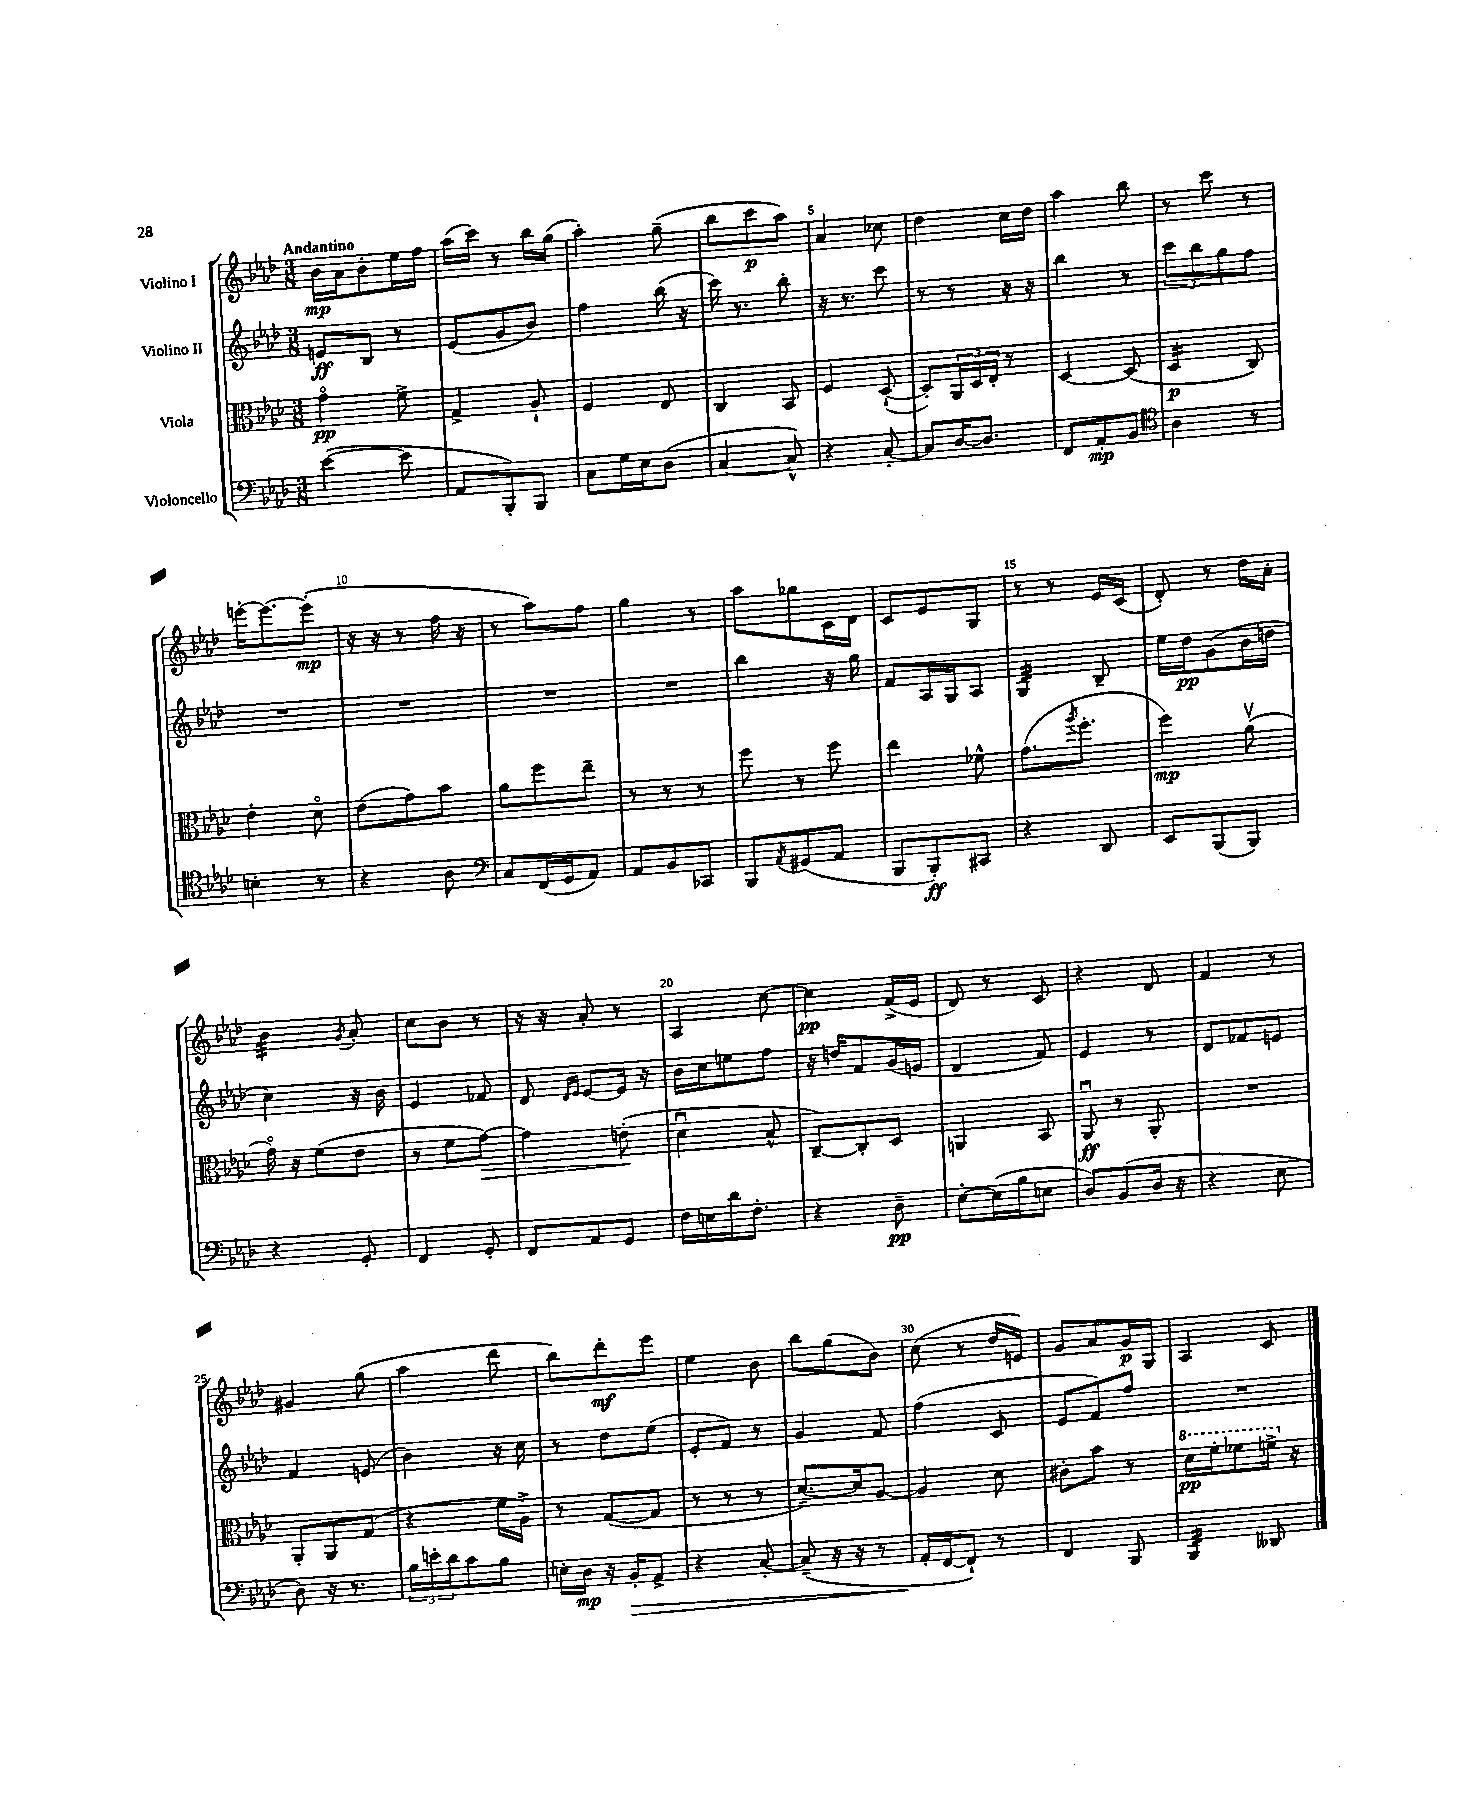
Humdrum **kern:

**kern	**dynam	**kern	**dynam	**kern	**dynam	**kern	**dynam
*part4	*part4	*part3	*part3	*part2	*part2	*part1	*part1
*staff4	*staff4	*staff3	*staff3	*staff2	*staff2	*staff1	*staff1
*I"Violoncello	*	*I"Viola	*	*I"Violino II	*	*I"Violino I	*
*clefF4	*	*clefC3	*	*clefG2	*	*clefG2	*
*k[b-e-a-d-]	*	*k[b-e-a-d-]	*	*k[b-e-a-d-]	*	*k[b-e-a-d-]	*
*M3/8	*	*M3/8	*	*M3/8	*	*M3/8	*
=1	=1	=1	=1	=1	=1	=1	=1
!	!	!	!	!	!	!LO:TX:a:B:t=Andantino	!
([4e-\	.	4g\	pp	8en/L	ff	16b-\LL	mp
.	.	.	.	.	.	16a-\J	.
.	.	.	.	8B-/J	.	8b-'\	.
8e-\]	.	8f^\	.	8r	.	16ee-\L	.
.	.	.	.	.	.	16ff\JJ	.
=2	=2	=2	=2	=2	=2	=2	=2
8AA-/L	.	4G^/	.	(8e-/L	.	(16aa-\LL	.
.	.	.	.	.	.	16ccc\JJ)	.
8BBB-'/)	.	.	.	8g/	.	8r	.
8BBB-/J	.	8A-`/	.	8b-/J)	.	16bb-\LL	.
.	.	.	.	.	.	(16gg\JJ	.
=3	=3	=3	=3	=3	=3	=3	=3
8C\L	.	4F/	.	4ff\	.	4aa-'\)	.
16G\L	.	.	.	.	.	.	.
16E-\J	.	.	.	.	.	.	.
(8D-\J	.	8E-/	.	(16bb-\	.	(8gg~\	.
.	.	.	.	16r	.	.	.
=4	=4	=4	=4	=4	=4	=4	=4
[4C/	.	4C/	.	16ccc\)	.	8bb-\L	.
.	.	.	.	8.r	.	.	.
.	.	.	.	.	.	8ccc\	p
8C^^/])	.	8BB-/	.	8bb-'\	.	8aa-\J)	.
=5	=5	=5	=5	=5	=5	=5	=5
4r	.	4F/	.	16r	.	4a-/	.
.	.	.	.	8.r	.	.	.
[8C'/	.	([8D-`/	.	8ccc\	.	8cc-X\	.
=6	=6	=6	=6	=6	=6	=6	=6
8C/L]	.	8D-'/L])	.	8r	.	4dd-\	.
[16D-/K	.	24AA-/L	.	8r	.	.	.
.	.	24D-/	.	.	.	.	.
8.D-/J]	.	.	.	.	.	.	.
.	.	24E-'/JJ	.	.	.	.	.
.	.	8r	.	16r	.	16cc\LL	.
.	.	.	.	16r	.	16dd-\JJ	.
=7	=7	=7	=7	=7	=7	=7	=7
8FF/L	.	[4D-/	.	4bb-\	.	4aa-\	.
8AA-'/	mp	.	.	.	.	.	.
8BB-/J	.	(8D-/]	.	8r	.	8bb-\	.
=8	=8	=8	=8	=8	=8	=8	=8
*clefC4	*	*	*	*	*	*	*
*	*	*tremolo	*	*	*	*	*
4A-\	.	16D-/LL	p	12ccc\L	.	8r	.
.	.	16D-/	.	.	.	.	.
.	.	.	.	12bb-\	.	.	.
.	.	16D-/	.	.	.	8ccc\	.
.	.	.	.	12gg\	.	.	.
.	.	16D-/JJ	.	.	.	.	.
*	*	*Xtremolo	*	*	*	*	*
8r	.	8C/)	.	8ff\J	.	8r	.
!!LO:LB:g=z
=9	=9	=9	=9	=9	=9	=9	=9
4Bn'\	.	4e-'\	.	4.r	.	[16eeen'\KL	.
.	.	.	.	.	.	8.eee\_	.
8r	.	8d-\	.	.	.	(8eee'\J]	mp
=10	=10	=10	=10	=10	=10	=10	=10
4r	.	(8e-\L	.	4.r	.	16r	.
.	.	.	.	.	.	16r	.
.	.	8g\)	.	.	.	8r	.
8A-\	.	8b-\J	.	.	.	16ff\	.
.	.	.	.	.	.	16r	.
=11	=11	=11	=11	=11	=11	=11	=11
*clefF4	*	*	*	*	*	*	*
8C/L	.	8a-\L	.	4.r	.	8r	.
(16FF/L	.	8ff\	.	.	.	8aa-\L)	.
16GG/J	.	.	.	.	.	.	.
8AA-/J)	.	8ee-~\J	.	.	.	8ff\J	.
=12	=12	=12	=12	=12	=12	=12	=12
8AA-/L	.	8r	.	4.r	.	4gg\	.
8BB-/	.	8r	.	.	.	.	.
8CC-X/J	.	8r	.	.	.	8r	.
=13	=13	=13	=13	=13	=13	=13	=13
8BBB-/L	.	8ff\	.	4bb-\	.	8aa-\L	.
8qAA-/	.	.	.	.	.	.	.
(8GG#X/	.	8r	.	.	.	8gg-X\	.
8AA-/J	.	8ff\	.	16r	.	16c\L	.
.	.	.	.	16gg\	.	16d-\JJ	.
=14	=14	=14	=14	=14	=14	=14	=14
8BBB-/L	.	4ee-\	.	8f/L	.	8c/L	.
8BBB-'/)	ff	.	.	16A-/L	.	8e-/	.
.	.	.	.	16G/J	.	.	.
8CC#X/J	.	8f-X^^\	.	8A-/J	.	8G/J	.
=15	=15	=15	=15	=15	=15	=15	=15
*	*	*	*	*tremolo	*	*	*
4r	.	(8.g\L	.	32G/LLL	.	8r	.
.	.	.	.	32G/	.	.	.
.	.	.	.	32G/	.	.	.
.	.	.	.	32G/	.	.	.
.	.	.	.	32G/	.	8r	.
.	.	.	.	32G/	.	.	.
.	.	8qaa-/	.	.	.	.	.
.	.	8.ff'\J	.	32G/	.	.	.
.	.	.	.	32G/JJJ	.	.	.
*	*	*	*	*Xtremolo	*	*	*
8DD-/	.	.	.	8B-~/	.	16e-/LL	.
.	.	.	.	.	.	(16c/JJ	.
=16	=16	=16	=16	=16	=16	=16	=16
8EE-/L	.	4ff\)	mp	16ee-\LL	.	8d-'/)	.
.	.	.	.	16dd-\J	pp	.	.
(8BBB-/	.	.	.	(8g\	.	8r	.
8BBB-/J)	.	(8a-v\	.	16b-\L	.	16dd-\LL	.
.	.	.	.	16ddn\JJ	.	16a-'\JJ	.
!!LO:LB:g=z
=17	=17	=17	=17	=17	=17	=17	=17
*	*	*	*	*	*	*tremolo	*
4r	.	16g\)	.	4cc\)	.	32b-\LLL	.
.	.	.	.	.	.	32b-\	.
.	.	16r	.	.	.	32b-\	.
.	.	.	.	.	.	32b-\	.
.	.	(8f\L	.	.	.	32b-\	.
.	.	.	.	.	.	32b-\	.
.	.	.	.	.	.	32b-\	.
.	.	.	.	.	.	32b-\JJJ	.
*	*	*	*	*	*	*Xtremolo	*
.	.	.	.	.	.	8qg/	.
8GG'/	.	8e-\J	.	16r	.	8a-'/	.
.	.	.	.	16b-\	.	.	.
=18	=18	=18	=18	=18	=18	=18	=18
4FF/	.	8r	.	4e-/	.	8cc\L	.
.	.	8f\L	.	.	.	8b-\J	.
!	!	!	!LO:HP:b	!	!	!	!
8GG'/	.	[8g\J)	>	8f-X/	.	8r	.
=19	=19	=19	=19	=19	=19	=19	=19
8FF/L	.	4g\]	.	8d-/	.	16r	.
.	.	.	.	.	.	16r	.
.	.	.	.	16qqd-/LL	.	.	.
.	.	.	.	16qqe-/JJ	.	.	.
8AA-/	.	.	.	[8e-/L	.	8a-'/	.
8GG/J	.	(8en'\	.	16e-/Jk]	.	8r	.
.	.	.	.	16r	.	.	.
.	.	.	]	.	.	.	.
=20	=20	=20	=20	=20	=20	=20	=20
16F\LL	.	4d-u\	.	16b-\LL	.	4A-/	.
16En\	.	.	.	16cc\J	.	.	.
16d-\J	.	.	.	8een\	.	.	.
8.F'\J	.	.	.	.	.	.	.
.	.	8B-^^/	.	8ff\J	.	[8cc\	.
=21	=21	=21	=21	=21	=21	=21	=21
4r	.	[8C~/L)	.	16r	.	4cc\]	pp
.	.	.	.	16ddn/KL	.	.	.
.	.	8C'/]	.	8f/	.	.	.
8D-~\	pp	8D-/J	.	(16g/L	.	(16f^/LL	.
.	.	.	.	16en/JJ	.	16e-/JJ	.
=22	=22	=22	=22	=22	=22	=22	=22
[8E-'\L	.	4AAn/	.	4d-/	.	8d-/)	.
(16E-\L]	.	.	.	.	.	8r	.
16B-\J	.	.	.	.	.	.	.
8En\J	.	8BB-/	.	8f/)	.	8c/	.
=23	=23	=23	=23	=23	=23	=23	=23
8D-/L)	.	8AA-u/	ff	4e-/	.	4r	.
(8BB-/	.	8r	.	.	.	.	.
16D-/Jk	.	8AA-'/	.	8r	.	8d-/	.
16r	.	.	.	.	.	.	.
=24	=24	=24	=24	=24	=24	=24	=24
4r	.	4.r	.	8d-/L	.	4f/	.
.	.	.	.	8f-X/	.	.	.
8E-\	.	.	.	8en/J	.	8r	.
!!LO:LB:g=z
=25	=25	=25	=25	=25	=25	=25	=25
8D-\)	.	8AA-'/L	.	4f/	.	4g#X/	.
16r	.	8AA-/	.	.	.	.	.
8.r	.	.	.	.	.	.	.
.	.	(8G/J	.	(8en/	.	(8gg\	.
=26	=26	=26	=26	=26	=26	=26	=26
24B-\LL	.	4r	.	4b-\)	.	4aa-\	.
24en'\	.	.	.	.	.	.	.
24d-\J	.	.	.	.	.	.	.
8c\	.	.	.	.	.	.	.
8B-\J	.	16f\LL	.	16r	.	8ddd-\	.
.	.	16A-^\JJ)	.	16cc\	.	.	.
=27	=27	=27	=27	=27	=27	=27	=27
16En'\LL	.	8r	.	8r	.	8bb-\L)	.
16D-\JJ	mp	.	.	.	.	.	.
16r	.	([8G/L	.	8dd-\L	.	8ddd-'\	mf
!	!LO:HP:b	!	!	!	!	!	!
16BB-'/KL	>	.	.	.	.	.	.
8AA-^/J	.	8G/J]	.	(8ee-\J	.	8eee-\J	.
=28	=28	=28	=28	=28	=28	=28	=28
4r	.	8r	.	8e-'/L	.	4ee-\	.
.	.	8r	.	8f/J)	.	.	.
[8C'/	.	8r	.	8r	.	8b-\	.
=29	=29	=29	=29	=29	=29	=29	=29
(8C~/]	.	[8.d-~/L)	.	4g/	.	8bb-\L	.
16r	.	.	.	.	.	(8gg\	.
16r	.	16d-/k]	.	.	.	.	.
8r	.	[8A-/J	.	8f/	.	8b-\J)	.
=30	=30	=30	=30	=30	=30	=30	=30
16AA-'/LL	.	4A-/]	.	(4ff\	.	(8cc\	.
[16FF/J	]	.	.	.	.	.	.
8FF`/J])	.	.	.	.	.	8r	.
8r	.	8d-\	.	8c/	.	16dd-/LL	.
.	.	.	.	.	.	16en/JJ)	.
=31	=31	=31	=31	=31	=31	=31	=31
4FF/	.	8c#X'\L	.	8e-/L	.	8g/L	.
.	.	8b-\J	.	8f/)	.	8a-/	.
8BBB-/	.	8r	.	8ff/J	.	16g/L	p
.	.	.	.	.	.	16G/JJ	.
=32	=32	=32	=32	=32	=32	=32	=32
*	*	*8va	*	*	*	*	*
*tremolo	*	*	*	*	*	*	*
32BBB-/LLL	.	16dd-\LL	pp	4.r	.	4A-/	.
32BBB-/	.	.	.	.	.	.	.
32BBB-/	.	16ff'\J	.	.	.	.	.
32BBB-/	.	.	.	.	.	.	.
32BBB-/	.	8ff-X\	.	.	.	.	.
32BBB-/	.	.	.	.	.	.	.
32BBB-/	.	.	.	.	.	.	.
32BBB-/JJJ	.	.	.	.	.	.	.
*Xtremolo	*	*	*	*	*	*	*
8DD--X/	.	16ffn^\Jk	.	.	.	8c/	.
*	*	*X8va	*	*	*	*	*
.	.	16r	.	.	.	.	.
==	==	==	==	==	==	==	==
*-	*-	*-	*-	*-	*-	*-	*-
